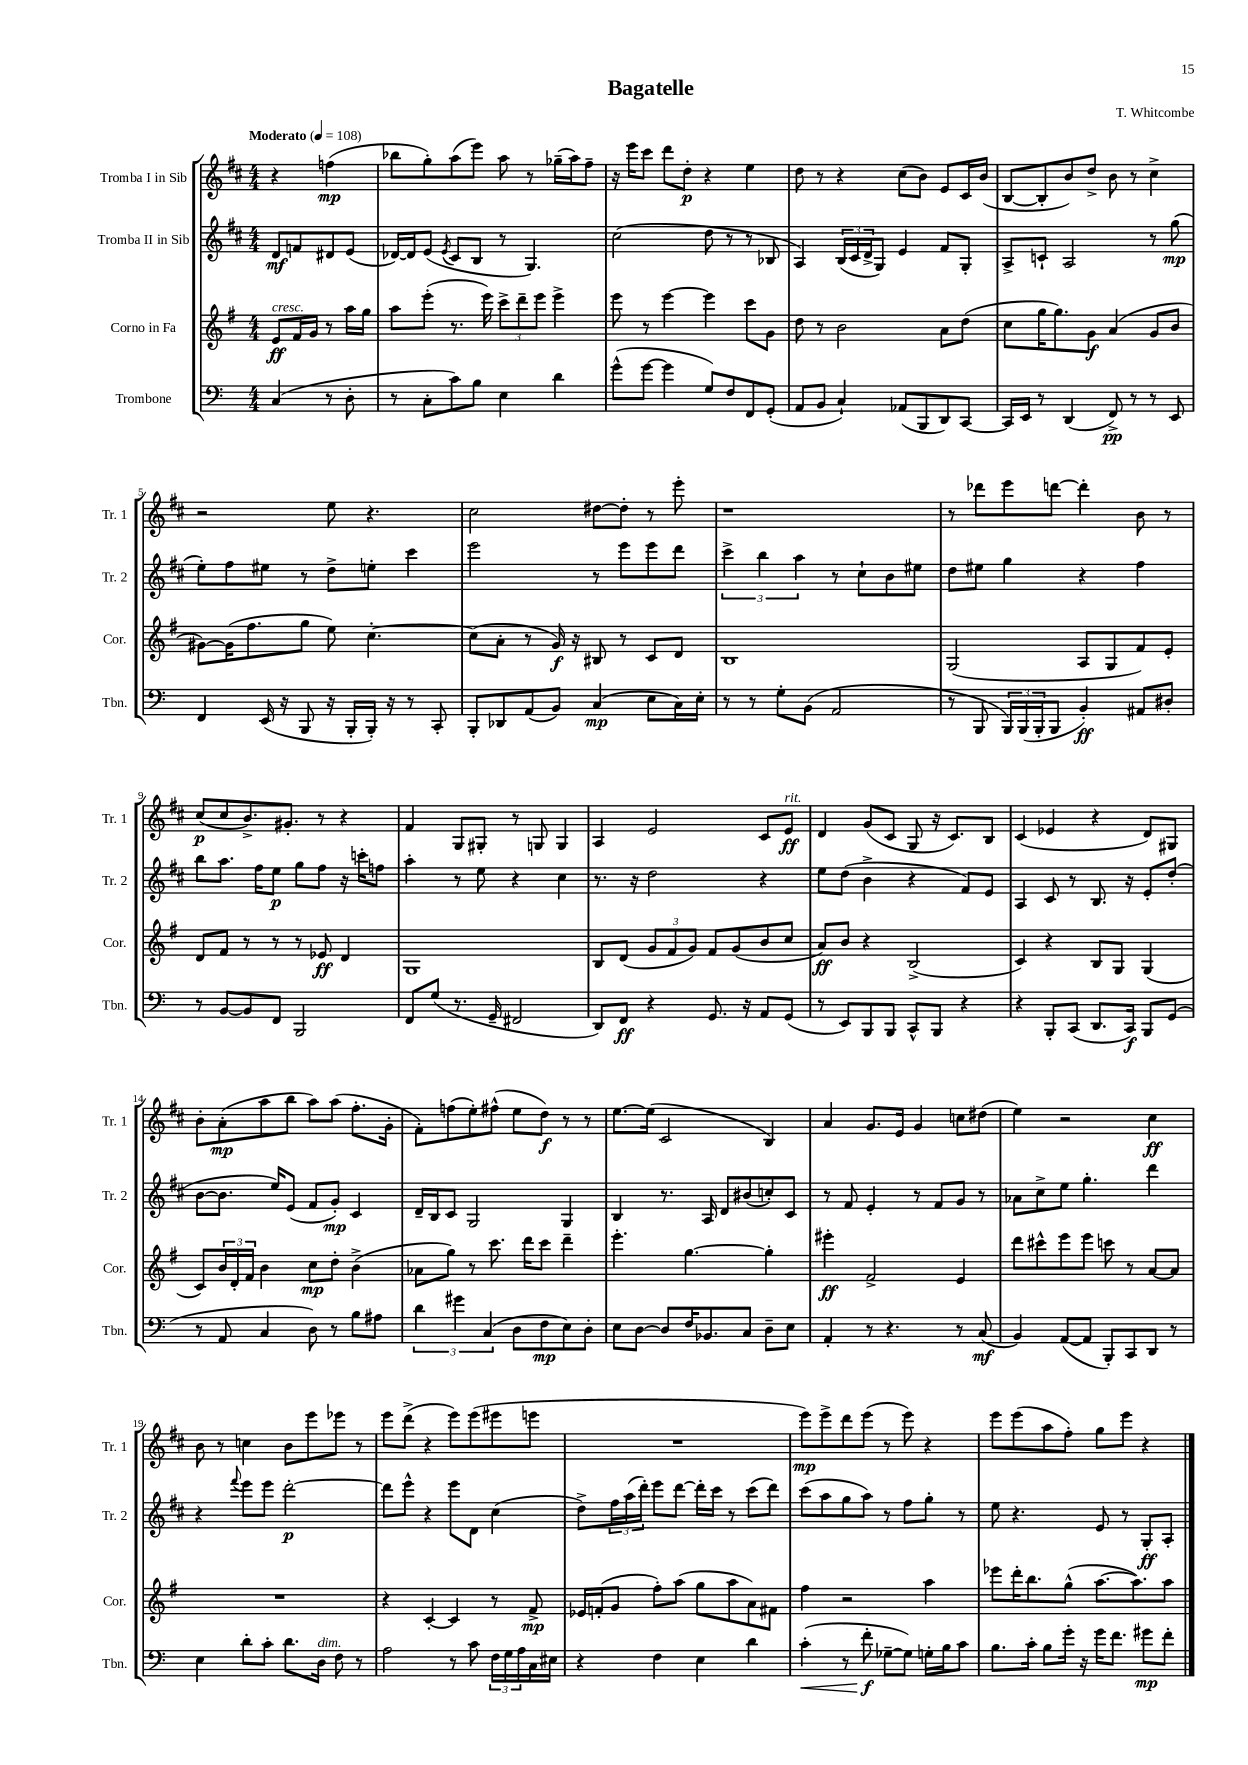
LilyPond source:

\header { title = "Bagatelle" composer = "T. Whitcombe" }
<<
\new StaffGroup <<
\new Staff = "s0" \with { instrumentName = "Tromba I in Sib" shortInstrumentName = "Tr. 1" } {
    \clef treble \key d \major \numericTimeSignature \time 4/4 \partial 2 \tempo "Moderato" 4 = 108
    r4 f''4\mp( |
    bes''8 g''8-.) a''8( e'''8) a''8 r8 ges''16--( a''16) fis''8-- |
    r16 e'''16 cis'''8 d'''8 d''8-.\p r4 e''4 |
    d''8 r8 r4 cis''8( b'8) e'8 cis'16 b'16( |
    b8~ b8-. b'8) d''8-> b'8 r8 cis''4-> |
    r2 e''8 r4. |
    cis''2 dis''8~ dis''8-. r8 e'''8-. |
    r1 |
    r8 des'''8 e'''8 d'''8~ d'''4-. b'8 r8 |
    cis''8\p( cis''8 b'8.->) gis'8.-. r8 r4 |
    fis'4 g8 gis8-. r8 g8 g4 |
    a4 e'2 cis'8 e'8\ff^\markup { \italic "rit." } |
    d'4 g'8( cis'8 g8 r16 cis'8.) b8 |
    cis'4( ees'4 r4 d'8) gis8 |
    b'8-. a'8-.\mp( a''8 b''8 a''8) a''8( fis''8.-. g'16-. |
    fis'8-.) f''8( e''8-.) fis''8-^( e''8 d''8\f) r8 r8 |
    e''8.~ e''16( cis'2 b4) |
    a'4 g'8. e'16 g'4 c''8 dis''8( |
    e''4) r2 cis''4\ff |
    b'8 r8 c''4 b'8 e'''8 ees'''8 r8 |
    e'''8 d'''8->( r4 e'''8) e'''8( eis'''8 e'''8 |
    R1 |
    e'''8\mp) e'''8-> d'''8 e'''8( r8 e'''8) r4 |
    e'''8 e'''8( a''8 fis''8-.) g''8 e'''8 r4 \bar "|." |
}
\new Staff = "s1" \with { instrumentName = "Tromba II in Sib" shortInstrumentName = "Tr. 2" } {
    \clef treble \key d \major \numericTimeSignature \time 4/4 \partial 2
    d'8\mf f'8 dis'8 e'8( |
    des'16~) des'16 e'8( \acciaccatura { e'8 } cis'8 b8 r8 g4.) |
    cis''2( d''8 r8 r8 bes8 |
    a4) \tuplet 3/2 { b16( cis'16 d'16-> } g8) e'4 fis'8 g8-. |
    a8-> c'8-! a2 r8 g''8\mp( |
    e''8-.) fis''8 eis''8 r8 d''8-> e''8-. cis'''4 |
    e'''2 r8 e'''8 e'''8 d'''8 |
    \tuplet 3/2 { cis'''4-> b''4 a''4 } r8 cis''8-! b'8 eis''8 |
    d''8 eis''8 g''4 r4 fis''4 |
    b''8 a''8. fis''16 e''8\p g''8 fis''8 r16 c'''16-. f''8 |
    a''4-. r8 e''8 r4 cis''4 |
    r8. r16 d''2 r4 |
    e''8 d''8( b'4-> r4 fis'8) e'8 |
    a4 cis'8 r8 b8. r16 e'8-. d''8-.( |
    b'8~ b'8. e''16) e'8( fis'8 g'8-.\mp) cis'4 |
    d'16-- b16 cis'8 g2 g4 |
    b4 r8. a16 d'8 bis'8( c''8-.) cis'8 |
    r8 fis'8 e'4-. r8 fis'8 g'8 r8 |
    aes'8 cis''8-> e''8 g''4.-. d'''4 |
    r4 \appoggiatura { fis'''8 } e'''8 e'''8 d'''2~-.\p |
    d'''8 e'''8-^ r4 e'''8 d'8 cis''4( |
    d''8->) \tuplet 3/2 { fis''16 a''16( d'''16-.) } e'''8 d'''8~ d'''16-. cis'''16 r8 cis'''8( d'''8) |
    cis'''8( a''8 g''8 a''8) r8 fis''8 g''8-. r8 |
    e''8 r4. e'8 r8 g8-.\ff a8-. \bar "|." |
}
\new Staff = "s2" \with { instrumentName = "Corno in Fa" shortInstrumentName = "Cor." } {
    \clef treble \key g \major \numericTimeSignature \time 4/4 \partial 2
    e'8\ff^\markup { \italic "cresc." } fis'16 g'16 r8 a''16 g''16 |
    a''8 e'''8-.( r8. e'''16) \tuplet 3/2 { c'''8-> d'''8-- e'''8 } e'''4-> |
    e'''8 r8 e'''4~ e'''4 c'''8 g'8 |
    d''8 r8 b'2 a'8 d''8( |
    c''8 g''16 g''8.) g'8\f a'4( g'8 b'8 |
    gis'8~) gis'16( fis''8. g''8 e''8) c''4.~-. |
    c''8( a'8-. r8 g'16\f) r16 bis8 r8 c'8 d'8 |
    b1 |
    g2( a8 g8 fis'8) e'8-. |
    d'8 fis'8 r8 r8 r8 ees'8\ff d'4 |
    g1 |
    b8 d'8( \tuplet 3/2 { g'8 fis'8 g'8) } fis'8 g'8( b'8 c''8 |
    a'8\ff) b'8 r4 b2->( |
    c'4) r4 b8 g8 g4( |
    c'8) \tuplet 3/2 { b'16 d'16-. fis'16 } b'4 c''8\mp d''8-. b'4->( |
    aes'8 g''8) r8 c'''8. d'''16 c'''8 d'''4-- |
    e'''4.-. g''4.~ g''4-. |
    eis'''4-.\ff fis'2-> e'4 |
    d'''8 cis'''8-^ e'''8 e'''8 c'''8 r8 a'8~ a'8 |
    R1 |
    r4 c'4~-. c'4 r8 fis'8->\mp |
    ees'16 f'16-.( g'8 fis''8-.) a''8( g''8 a''8 a'8) fis'8 |
    fis''4 r2 a''4 |
    ees'''8 d'''16-. b''8. g''8-^( a''8.~ a''8.) a''8 \bar "|." |
}
\new Staff = "s3" \with { instrumentName = "Trombone" shortInstrumentName = "Tbn." } {
    \clef bass \key c \major \numericTimeSignature \time 4/4 \partial 2
    c4( r8 d8-. |
    r8 c8-. c'8) b8 e4 d'4 |
    g'8-^( g'8~ g'4 g8) f8 f,8 g,8-.( |
    a,8 b,8 c4-!) aes,8( b,,8 d,8) c,8~ |
    c,16 e,16 r8 d,4( f,8->\pp) r8 r8 e,8 |
    f,4 e,16( r16 b,,8 r16 b,,16-. b,,16-.) r16 r8 c,8-. |
    b,,8-. des,8 a,8( b,8) c4\mp( e8 c16) e16-. |
    r8 r8 g8-. b,8( a,2 |
    r8 b,,8 \tuplet 3/2 { b,,16) b,,16( b,,16-. } b,,8 b,4-.\ff) ais,8 dis8-. |
    r8 b,8~ b,8 f,8 b,,2 |
    f,8 g8( r8. g,16-- fis,2 |
    d,8) f,8\ff r4 g,8. r16 a,8 g,8( |
    r8 e,8) b,,8 b,,8 c,8-^ b,,8 r4 |
    r4 b,,8-. c,8( d,8. c,16\f) b,,8 g,8( |
    r8 a,8 c4 d8) r8 b8 ais8 |
    \tuplet 3/2 { d'4 gis'4 c4( } d8 f8\mp e8) d8-. |
    e8 d8~ d8 f16 bes,8. c8 d8-- e8 |
    a,4-. r8 r4. r8 c8\mf( |
    b,4) a,8~( a,8 b,,8-.) c,8 d,8 r8 |
    e4 d'8-. c'8-. d'8. d16^\markup { \italic "dim." } f8 r8 |
    a2 r8 c'8 \tuplet 3/2 { f16 g16 a16 } c16 eis16 |
    r4 f4 e4 d'4 |
    c'4-.\<( r8 f'8-.\f\! ges8~-- ges8) g16-. b16 c'8 |
    b8. c'16-. b8 g'16-. r16 g'16 f'8. gis'8\mp f'8-. \bar "|." |
}
>>
>>
